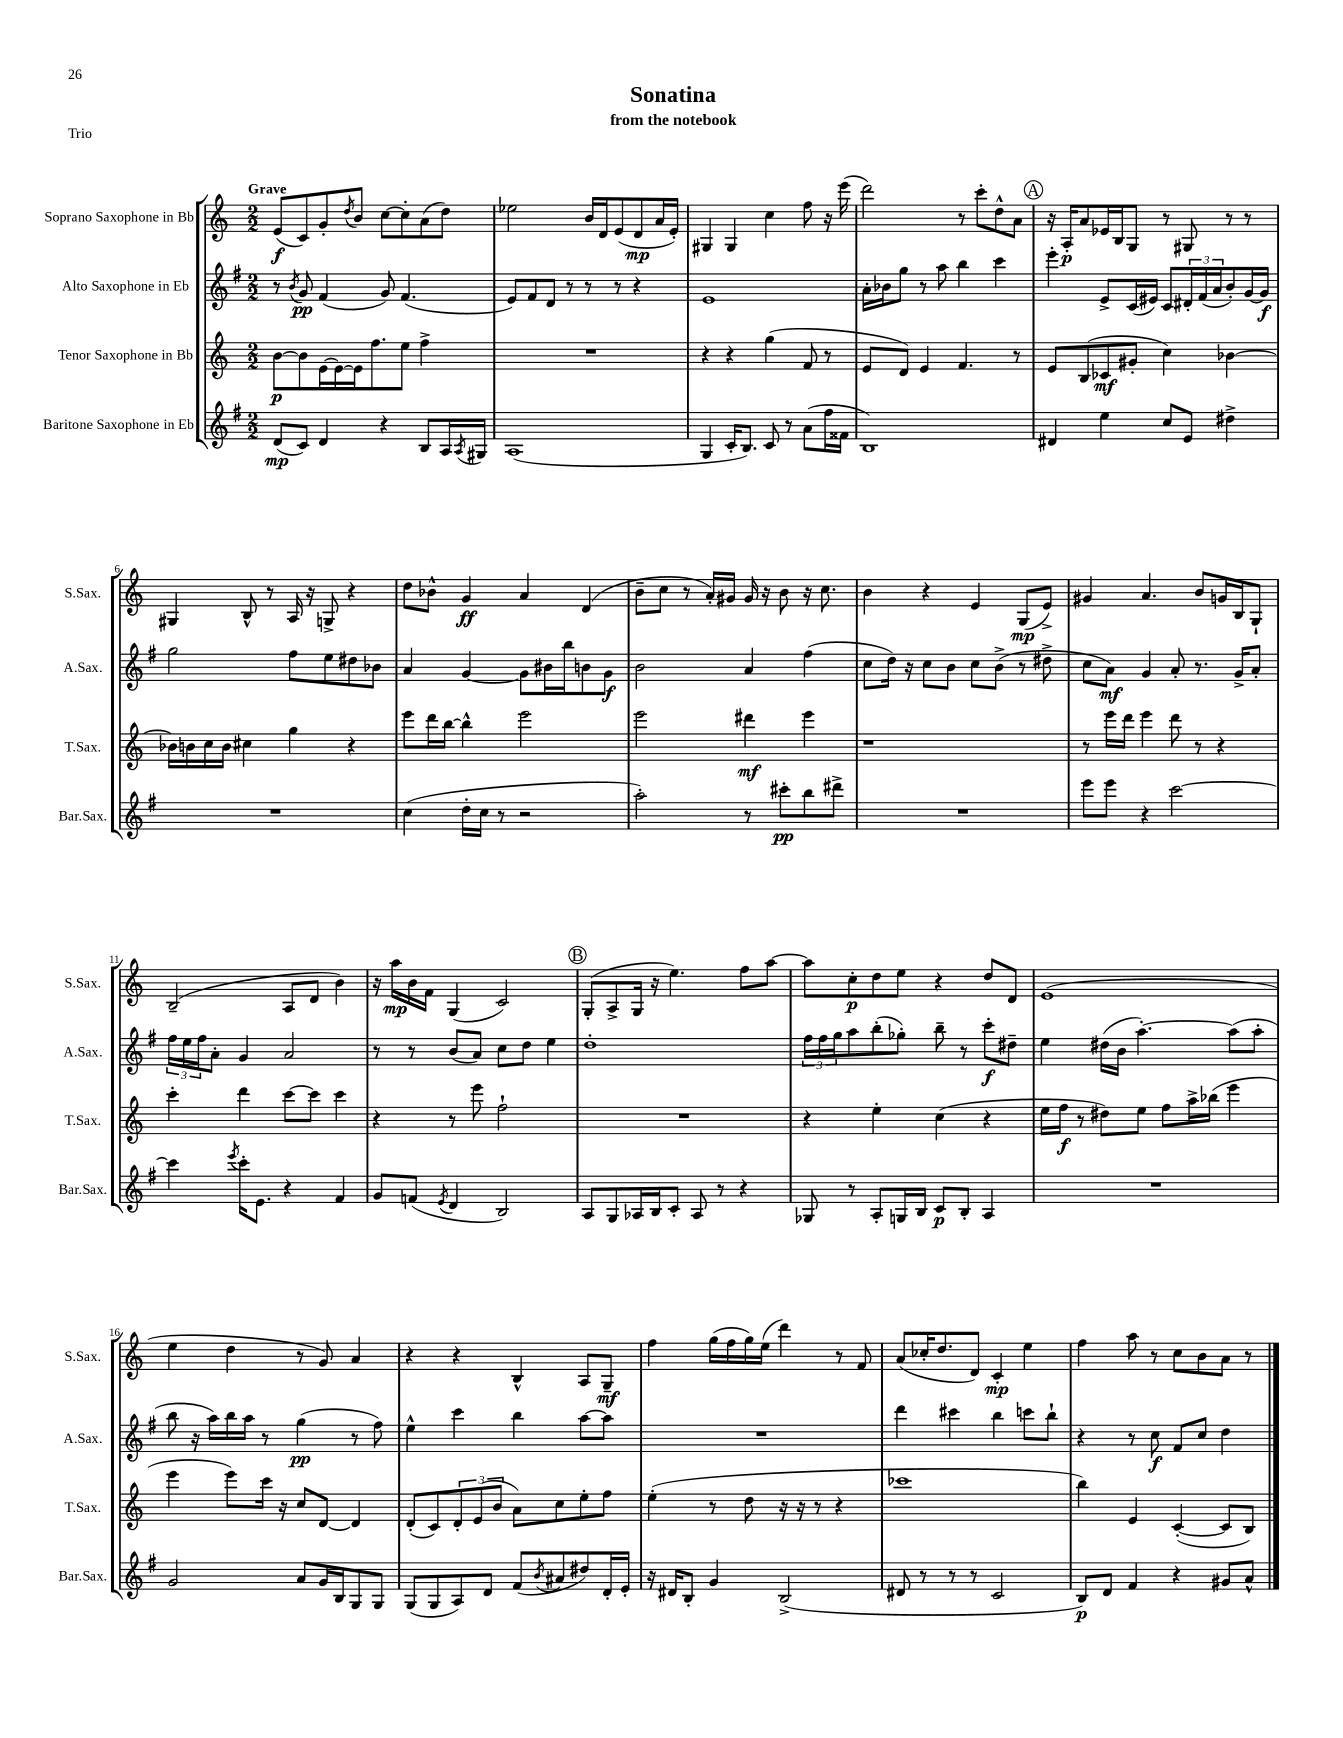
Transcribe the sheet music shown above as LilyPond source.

\header { title = "Sonatina" subtitle = "from the notebook" piece = "Trio" }
<<
\new StaffGroup <<
\new Staff = "s0" \with { instrumentName = "Soprano Saxophone in Bb" shortInstrumentName = "S.Sax." } {
    \clef treble \key c \major \numericTimeSignature \time 2/2 \tempo "Grave"
    e'8\f( c'8) g'8-. \acciaccatura { d''8 } b'8 c''8~ c''8-. a'8( d''8) |
    ees''2 b'16 d'16 e'8( d'8\mp a'16 e'16-.) |
    gis4 gis4 c''4 f''8 r16 e'''16( |
    d'''2) r8 c'''8-. d''8-^ a'8 |
    \mark \markup { \circle "A" } r16 a16-.\p a'8 ees'16 b16 g8 r8 gis8 r8 r8 |
    gis4 b8-^ r8 a16 r16 g8-> r4 |
    d''8 bes'8-^ g'4\ff a'4 d'4( |
    b'8-- c''8 r8 a'16-.) gis'16 gis'16 r16 b'8 r16 c''8. |
    b'4 r4 e'4 g8\mp( e'8->) |
    gis'4 a'4. b'8 g'16 b16 g8-! |
    b2--( a8 d'8 b'4) |
    r16 a''16\mp b'16 f'16 g4( c'2) |
    \mark \markup { \circle "B" } g8-.( a8-> g16 r16 e''4.) f''8 a''8~ |
    a''8 c''8-.\p d''8 e''8 r4 d''8 d'8 |
    e'1( |
    e''4 d''4 r8 g'8) a'4 |
    r4 r4 b4-^ a8 g8--\mf |
    f''4 g''16( f''16 g''16) e''16( d'''4) r8 f'8 |
    a'8( ces''16-. d''8. d'8) c'4-.\mp e''4 |
    f''4 a''8 r8 c''8 b'8 a'8 r8 \bar "|." |
}
\new Staff = "s1" \with { instrumentName = "Alto Saxophone in Eb" shortInstrumentName = "A.Sax." } {
    \clef treble \key g \major \numericTimeSignature \time 2/2
    r8 \acciaccatura { b'8 } g'8\pp fis'4( g'8) fis'4.( |
    e'8) fis'8 d'8 r8 r8 r8 r4 |
    e'1 |
    a'16-. bes'16 g''8 r8 a''8 b''4 c'''4 |
    \mark \markup { \circle "A" } e'''4-. e'8-> c'16( eis'16) c'8 \tuplet 3/2 { dis'16-. fis'16( a'16 } b'8-.) g'16~ g'16\f |
    g''2 fis''8 e''8 dis''8 bes'8 |
    a'4 g'4~ g'8 bis'16 b''16 b'8 g'8\f |
    b'2 a'4 fis''4( |
    c''8 d''16) r16 c''8 b'8 c''8 b'8->( r8 dis''8-> |
    c''8 a'8\mf) g'4 a'8-. r8. g'16-> a'8-. |
    \tuplet 3/2 { fis''16 e''16 fis''16 } a'8-. g'4 a'2 |
    r8 r8 b'8( a'8) c''8 d''8 e''4 |
    \mark \markup { \circle "B" } d''1-. |
    \tuplet 3/2 { fis''16 fis''16 g''16 } a''8 b''8-.( ges''8-.) b''8-- r8 c'''8-.\f dis''8-- |
    e''4 dis''16( b'16 a''4.~-.) a''8( a''8-. |
    b''8 r16 a''16) b''16 a''16 r8 g''4\pp( r8 fis''8) |
    e''4-^ c'''4 b''4 a''8~ a''8 |
    R1 |
    d'''4 cis'''4 b''4 c'''8 b''8-! |
    r4 r8 c''8\f fis'8 c''8 d''4 \bar "|." |
}
\new Staff = "s2" \with { instrumentName = "Tenor Saxophone in Bb" shortInstrumentName = "T.Sax." } {
    \clef treble \key c \major \numericTimeSignature \time 2/2
    b'8~\p b'8 e'16~ e'16~ e'16 f''8. e''8 f''4-> |
    R1 |
    r4 r4 g''4( f'8 r8 |
    e'8 d'8) e'4 f'4. r8 |
    \mark \markup { \circle "A" } e'8 b8( ces'8\mf gis'8-. c''4) bes'4~ |
    bes'16 b'16 c''16 b'16 cis''4 g''4 r4 |
    e'''8 d'''16 b''16~ b''4-^ e'''2 |
    e'''2 dis'''4\mf e'''4 |
    r1 |
    r8 e'''16 d'''16 e'''4 d'''8 r8 r4 |
    c'''4-. d'''4 c'''8~ c'''8 c'''4 |
    r4 r8 e'''8 f''2-! |
    \mark \markup { \circle "B" } R1 |
    r4 e''4-. c''4( r4 |
    e''16 f''16\f r8 dis''8) e''8 f''8 a''16-> bes''16( e'''4 |
    e'''4 e'''8) c'''16 r16 c''8 d'8~ d'4 |
    d'8-.( c'8) \tuplet 3/2 { d'8-. e'8( b'8 } a'8) c''8 e''8-. f''8 |
    e''4-.( r8 d''8 r16 r16 r8 r4 |
    ces'''1 |
    b''4) e'4 c'4~-.( c'8 b8) \bar "|." |
}
\new Staff = "s3" \with { instrumentName = "Baritone Saxophone in Eb" shortInstrumentName = "Bar.Sax." } {
    \clef treble \key g \major \numericTimeSignature \time 2/2
    d'8\mp( c'8) d'4 r4 b8 a16 \acciaccatura { a8 } gis16 |
    a1( |
    g4 c'16-. b8.) c'8 r8 a'8( fis''16 fisis'16 |
    b1) |
    \mark \markup { \circle "A" } dis'4 e''4 c''8 e'8 dis''4-> |
    R1 |
    c''4( d''16-. c''16 r8 r2 |
    a''2-.) r8 cis'''8-.\pp b''8 dis'''8-> |
    R1 |
    e'''8 e'''8 r4 c'''2~ |
    c'''4 \acciaccatura { e'''8 } c'''16-. e'8. r4 fis'4 |
    g'8 f'8( \acciaccatura { e'8 } d'4 b2) |
    \mark \markup { \circle "B" } a8 g8 aes16 b16 c'8-. aes8 r8 r4 |
    ges8 r8 a8-. g16 b16 c'8\p b8-. a4 |
    R1 |
    g'2 a'8 g'16 b16 g8 g8 |
    g8( g8 a8) d'8 fis'8( \acciaccatura { b'8 } ais'8 dis''8) d'16-. e'16-. |
    r16 dis'16 b8-. g'4 b2->( |
    dis'8 r8 r8 r8 c'2 |
    b8\p) d'8 fis'4 r4 gis'8 a'8-^ \bar "|." |
}
>>
>>
